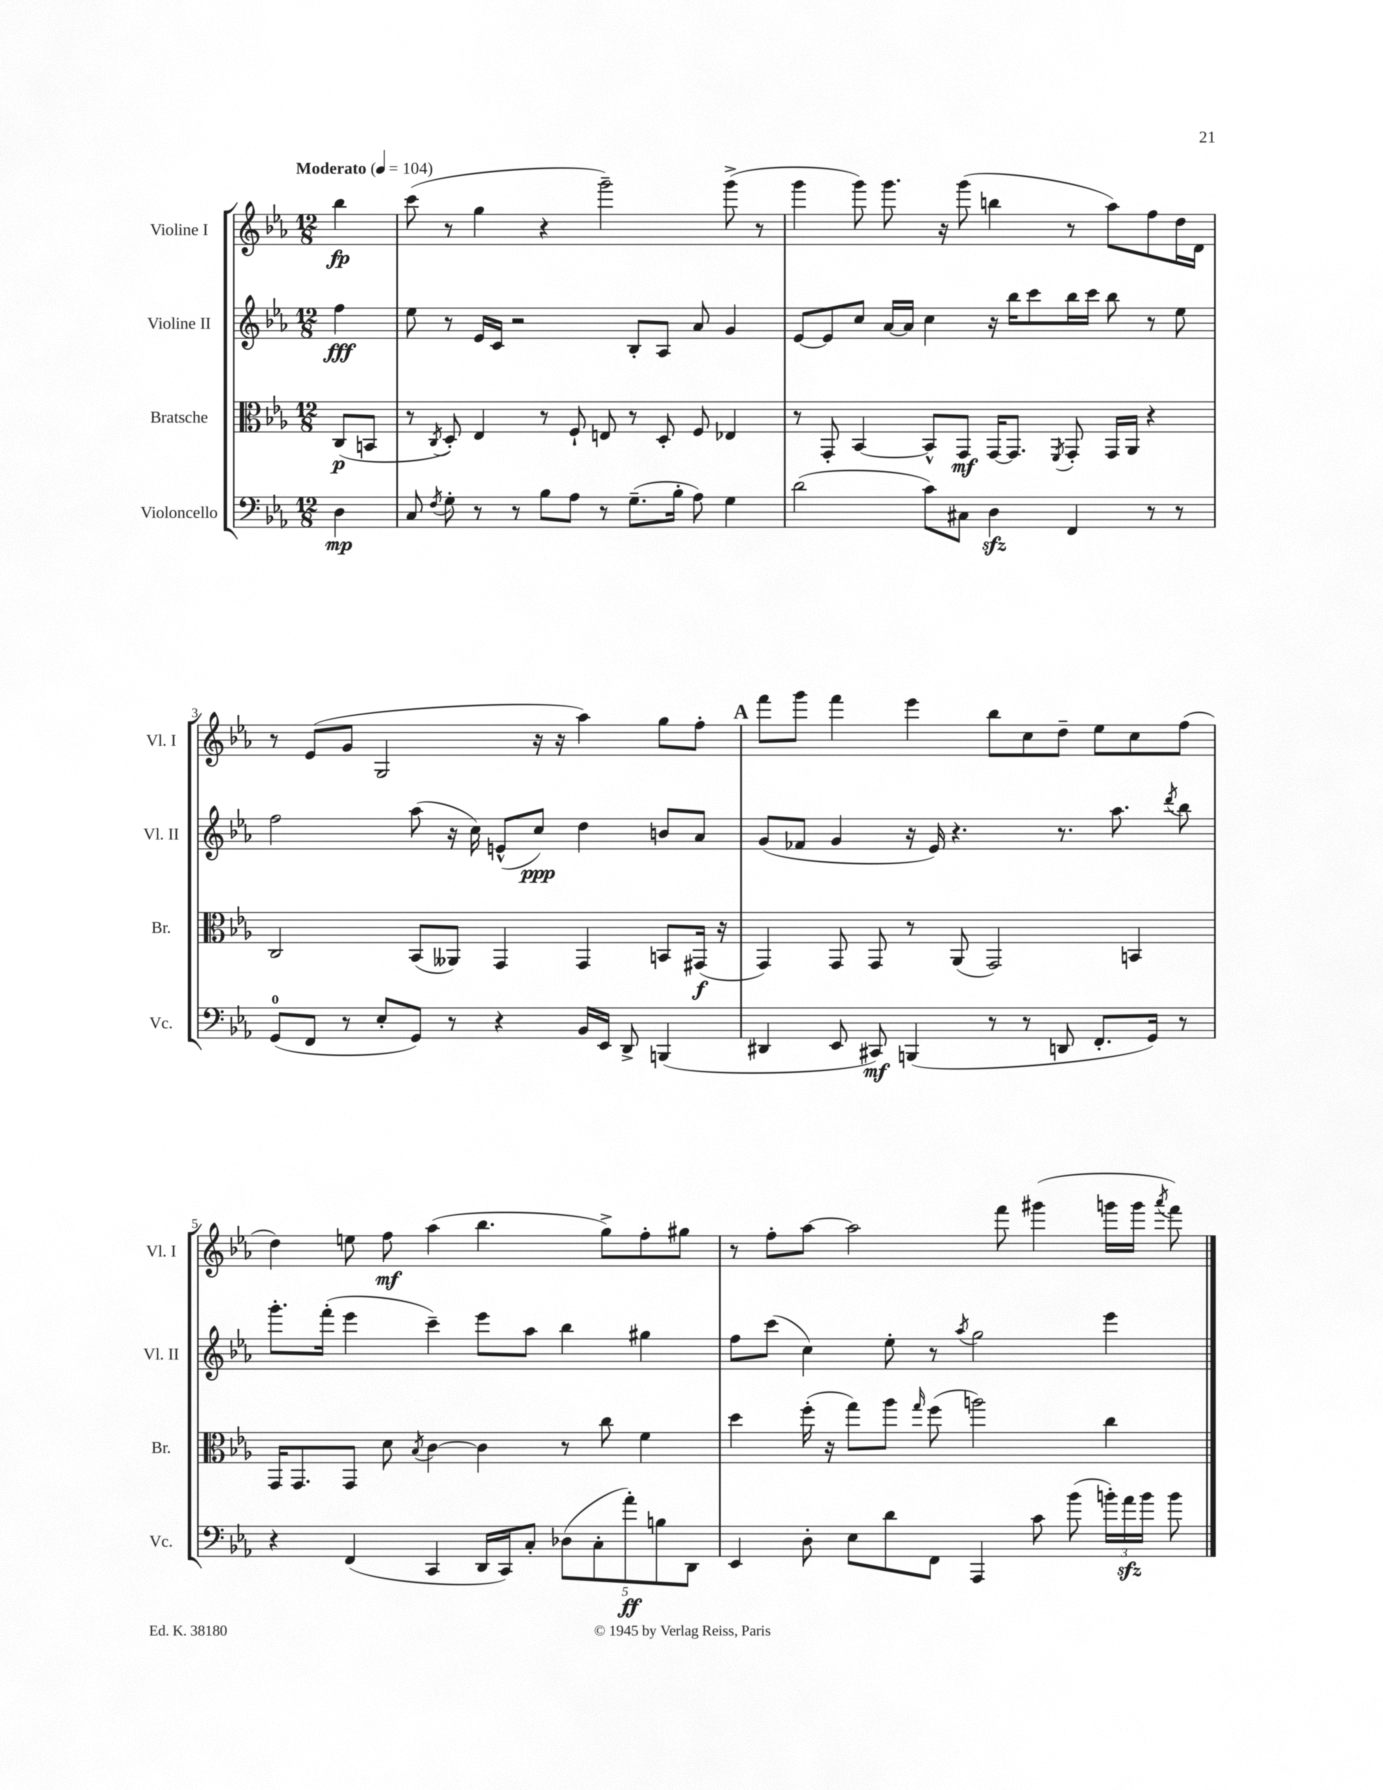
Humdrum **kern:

**kern	**dynam	**kern	**dynam	**kern	**dynam	**kern	**dynam
*part4	*part4	*part3	*part3	*part2	*part2	*part1	*part1
*staff4	*staff4	*staff3	*staff3	*staff2	*staff2	*staff1	*staff1
*I"Violoncello	*	*I"Bratsche	*	*I"Violine II	*	*I"Violine I	*
*I'Vc.	*	*I'Br.	*	*I'Vl. II	*	*I'Vl. I	*
*clefF4	*	*clefC3	*	*clefG2	*	*clefG2	*
*k[b-e-a-]	*	*k[b-e-a-]	*	*k[b-e-a-]	*	*k[b-e-a-]	*
*M12/8	*	*M12/8	*	*M12/8	*	*M12/8	*
*MM104	*	*MM104	*	*MM104	*	*MM104	*
=	=	=	=	=	=	=	=
!	!	!	!	!	!	!LO:TX:a:B:t=Moderato	!
4D\	mp	(8C/L	p	4ff\	fff	4bb-\	fp
.	.	8BBn/J	.	.	.	.	.
=1	=1	=1	=1	=1	=1	=1	=1
8C/	.	8r	.	8ee-\	.	(8ccc\	.
8qF/	.	8qC/	.	.	.	.	.
8G'\	.	8D'/)	.	8r	.	8r	.
8r	.	4E-/	.	16e-/LL	.	4gg\	.
.	.	.	.	16c/JJ	.	.	.
8r	.	.	.	2r	.	.	.
8B-\L	.	8r	.	.	.	4r	.
8A-\J	.	8F`/	.	.	.	.	.
8r	.	8En/	.	.	.	2ggg~\)	.
(8.G~\L	.	8r	.	8B-'/L	.	.	.
.	.	8D'/	.	8A-/J	.	.	.
16B-'\Jk	.	.	.	.	.	.	.
8A-\)	.	8F/	.	8a-/	.	.	.
4G\	.	4E-X/	.	4g/	.	(8ggg^\	.
.	.	.	.	.	.	8r	.
=2	=2	=2	=2	=2	=2	=2	=2
(2d\	.	8r	.	[8e-/L	.	4ggg\	.
.	.	8GG'/	.	8e-/]	.	.	.
.	.	[4BB-/	.	8cc/J	.	8ggg\)	.
.	.	.	.	[16a-/LL	.	8.ggg\	.
.	.	.	.	16a-/JJ]	.	.	.
8c\L)	.	8BB-^^/L]	.	4cc\	.	.	.
.	.	.	.	.	.	16r	.
8C#X\J	.	8GG/J	mf	.	.	(8ggg\	.
4Dzz\	.	[16GG/KL	.	16r	.	4bbn\	.
.	.	8.GG/J]	.	16bb-\KL	.	.	.
.	.	.	.	8ccc\	.	.	.
.	.	8qFF/	.	.	.	.	.
4FF/	.	8GG'/	.	16bb-\L	.	8r	.
.	.	.	.	16ccc\JJ	.	.	.
.	.	16GG/LL	.	8bb-\	.	8aa-\L)	.
.	.	16AA-/JJ	.	.	.	.	.
8r	.	4r	.	8r	.	8ff\	.
8r	.	.	.	8ee-\	.	16dd\L	.
.	.	.	.	.	.	16d\JJ	.
!!LO:LB:g=z
=3	=3	=3	=3	=3	=3	=3	=3
(8GG/L	.	2C/	.	2ff\	.	8r	.
8FF/J	.	.	.	.	.	(8e-/L	.
8r	.	.	.	.	.	8g/J	.
8E-'/L	.	.	.	.	.	2G/	.
8GG/J)	.	(8BB-/L	.	(8aa-\	.	.	.
8r	.	8AA--X/J)	.	16r	.	.	.
.	.	.	.	16cc\)	.	.	.
4r	.	4GG/	.	(8en^^/L	.	.	.
.	.	.	.	8cc/J)	ppp	16r	.
.	.	.	.	.	.	16r	.
16BB-/LL	.	4GG/	.	4dd\	.	4aa-\)	.
16EE-/JJ	.	.	.	.	.	.	.
8DD^/	.	.	.	.	.	.	.
(4BBBn/	.	8BBn/L	.	8bn/L	.	8gg\L	.
.	.	(16GG#X/Jk	f	8a-/J	.	8ff'\J	.
.	.	16r	.	.	.	.	.
!!LO:REH:place=s1:t=A
=4	=4	=4	=4	=4	=4	=4	=4
4DD#X/	.	4GG/)	.	(8g/L	.	8fff\L	.
.	.	.	.	8f-X/J	.	8ggg\J	.
8EE-/	.	8GG/	.	4g/	.	4fff\	.
8CC#X/)	mf	8GG/	.	.	.	.	.
(4BBBn/	.	8r	.	16r	.	4eee-\	.
.	.	.	.	16e-/)	.	.	.
.	.	(8AA-/	.	4.r	.	.	.
8r	.	2GG/)	.	.	.	8bb-\L	.
8r	.	.	.	.	.	8cc\	.
8DDn/	.	.	.	8.r	.	8dd~\J	.
8.FF'/L	.	.	.	.	.	8ee-\L	.
.	.	.	.	8.aa-\	.	.	.
.	.	4BBn/	.	.	.	8cc\	.
16GG/Jk)	.	.	.	.	.	.	.
.	.	.	.	8qddd/	.	.	.
8r	.	.	.	8bb-\	.	(8ff\J	.
!!LO:LB:g=z
=5	=5	=5	=5	=5	=5	=5	=5
4r	.	16GG/KL	.	8.ggg'\L	.	4dd\)	.
.	.	8.GG/	.	.	.	.	.
.	.	.	.	(16fff'\Jk	.	.	.
(4FF/	.	8GG/J	.	4eee-\	.	8een\	.
.	.	8d\	.	.	.	8ff\	mf
.	.	8qB-/	.	.	.	.	.
4CC/	.	[4c\	.	4ccc~\)	.	(4aa-\	.
16DD/LL	.	4c\]	.	8eee-\L	.	4.bb-\	.
16CC/J)	.	.	.	.	.	.	.
8C'/J	.	.	.	8aa-\J	.	.	.
(10D-X\L	.	8r	.	4bb-\	.	.	.
10C'\	.	.	.	.	.	.	.
.	.	8cc\	.	.	.	8gg^\L)	.
10a-'\)	ff	.	.	.	.	.	.
.	.	4f\	.	4gg#X\	.	8ff'\	.
10Bn\	.	.	.	.	.	.	.
.	.	.	.	.	.	8gg#X\J	.
10DD\J	.	.	.	.	.	.	.
=6	=6	=6	=6	=6	=6	=6	=6
4EE-/	.	4dd\	.	8ff\L	.	8r	.
.	.	.	.	(8ccc\J	.	8ff'\L	.
8D'\	.	(16ff'\	.	4cc\)	.	[8aa-\J	.
.	.	16r	.	.	.	.	.
8E-\L	.	8gg\L)	.	.	.	2aa-\]	.
8d\	.	8aa-\J	.	8ee-'\	.	.	.
.	.	16qqgg/	.	.	.	.	.
8FF\J	.	(8ff\	.	8r	.	.	.
.	.	.	.	8qaa-/	.	.	.
4AAA-/	.	2aan\)	.	2gg\	.	.	.
.	.	.	.	.	.	8fff\	.
8c\	.	.	.	.	.	(4ggg#X\	.
(8b-\	.	.	.	.	.	.	.
24bn'\LL)	.	4cc\	.	4eee-\	.	16gggn\LL	.
24a-zz\	.	.	.	.	.	.	.
.	.	.	.	.	.	16ggg\JJ	.
24b\JJ	.	.	.	.	.	.	.
.	.	.	.	.	.	8qaaa-/	.
8b\	.	.	.	.	.	8fff\)	.
==	==	==	==	==	==	==	==
*-	*-	*-	*-	*-	*-	*-	*-
